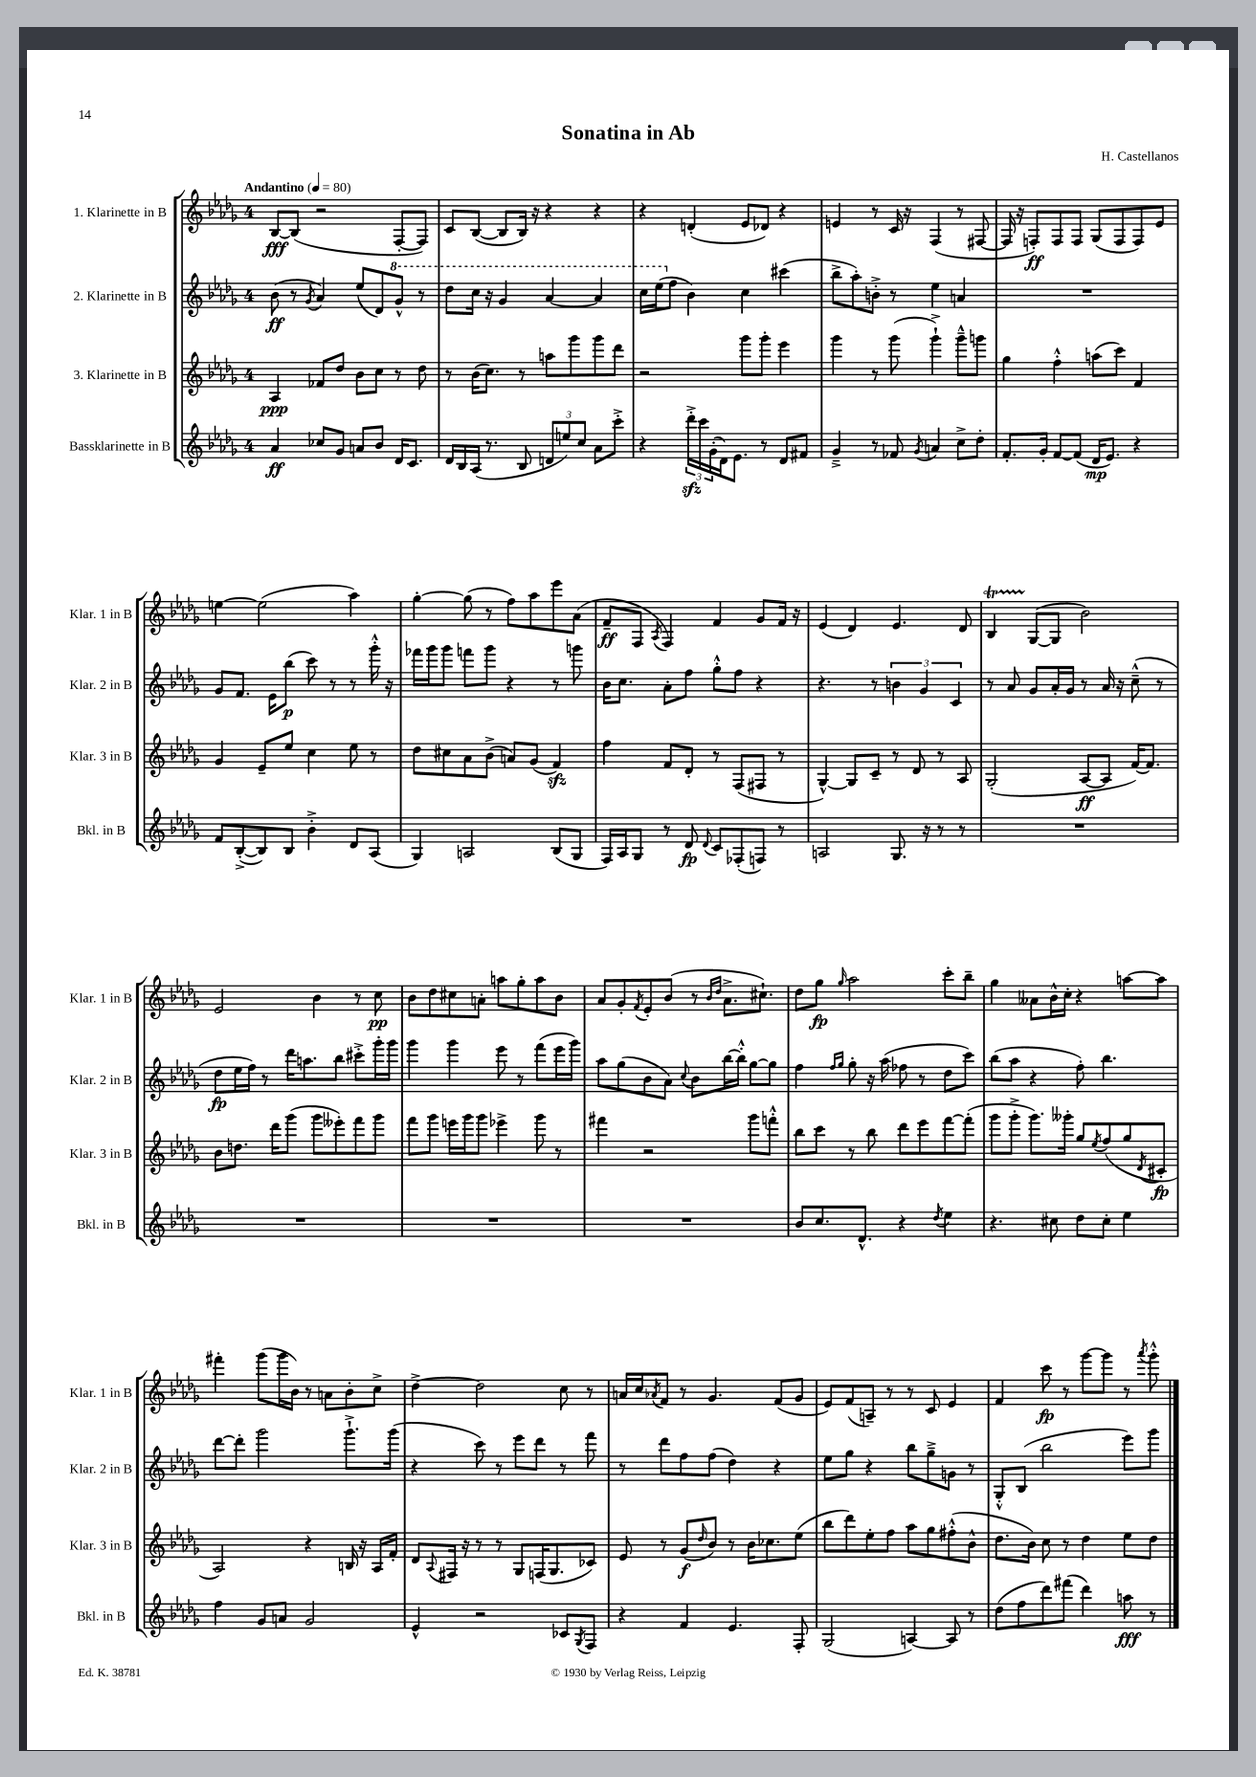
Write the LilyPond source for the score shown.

\header { title = "Sonatina in Ab" composer = "H. Castellanos" }
<<
\new StaffGroup <<
\new Staff = "s0" \with { instrumentName = "1. Klarinette in B" shortInstrumentName = "Klar. 1 in B" } {
    \clef treble \key des \major \once \override Staff.TimeSignature.style = #'single-digit \time 4/4 \tempo "Andantino" 4 = 80
    bes8~\fff bes8( r2 f8~-. f8) |
    c'8 bes8~( bes8 bes16) r16 r4 r4 |
    r4 d'4-.( ees'8 des'8) r4 |
    e'4 r8 c'16 r16 f4( r8 fis8~ |
    fis16 r16 f8-.\ff) f8 f8 ges8( f8 f8) ees'8 |
    e''4~ e''2( aes''4) |
    ges''4~-. ges''8( r8 f''8) aes''8 ees'''8 aes'8( |
    f'8--\ff f8 \acciaccatura { aes8 } f4) f'4 ges'8 f'16 r16 |
    ees'4( des'4) ees'4. des'8 |
    bes4\startTrillSpan ges8~\stopTrillSpan( ges8 bes'2) |
    ees'2 bes'4 r8 c''8\pp |
    bes'8 des''8 cis''8 a'8-. a''8 ges''8-. a''8 bes'8 |
    aes'8 ges'8-. \acciaccatura { f'8 } ees'8-. bes'8( r8 \grace { bes'16 des''16 } aes'8.-> cis''8.-!) |
    des''8 ges''8\fp \grace { ges''16 } aes''2 c'''8-. bes''8-- |
    ges''4 aeses'8 bes'16-^ c''16-. r4 a''8~ a''8 |
    fis'''4-. ges'''8( ges'''16 bes'16) r8 a'8 bes'8-. c''8-> |
    des''4~-> des''2 c''8 r8 |
    a'16 c''16 \acciaccatura { aes'8 } f'8 r8 ges'4. f'8( ges'8 |
    ees'8) f'8( a8--) r8 r8 c'8 ees'4 |
    f'4 c'''8\fp r8 ges'''8~ ges'''8 r8 \acciaccatura { aes'''8 } ges'''8-.-^ \bar "|." |
}
\new Staff = "s1" \with { instrumentName = "2. Klarinette in B" shortInstrumentName = "Klar. 2 in B" } {
    \clef treble \key des \major \once \override Staff.TimeSignature.style = #'single-digit \time 4/4
    bes'8\ff( r8 \acciaccatura { ges'8 } aes'4) ees''8( des'8) \ottava #1 ges''8-^ r8 |
    des'''8 c'''16 r16 ges''4 aes''4~ aes''4 |
    c'''16 ees'''16( \ottava #0 f''8 bes'4) c''4 cis'''4( |
    bes''8-> aes''8-.) b'8-.-> r8 ees''4 a'4 |
    R1 |
    ges'8 f'8. ees'16 bes''8\p( c'''8) r8 r8 ges'''16-.-^ r16 |
    fes'''16 ges'''16 ges'''8 f'''8 ges'''8 r4 r8 g'''8 |
    bes'16 c''8. aes'8-. f''8 ges''8-.-^ f''8 r4 |
    r4. r8 \tuplet 3/2 { b'4 ges'4 c'4 } |
    r8 aes'8 ges'8 aes'16-. ges'16 r8 aes'16 r16 c''8---^( r8 |
    des''8\fp ees''16 f''16) r8 des'''16 a''8. bes''8 cis'''8-.-> ges'''16-. ges'''16 |
    ges'''4 ges'''4 ees'''8 r8 f'''8( ees'''16 ges'''16) |
    aes''8 ges''8( bes'8 aes'8) \appoggiatura { c''8 } bes'8 bes''16~ bes''16-.-^ ges''8~ ges''8 |
    f''4 \grace { f''16 ges''16 } ges''8-. r16 aes''16( fes''8 r8 des''8 c'''8) |
    bes''8( aes''8 r4 f''8-.) bes''4. |
    des'''8~ des'''8-. ges'''2 ges'''8.-!-> ges'''16( |
    r4 c'''8) r8 ees'''8 des'''8 r8 f'''8 |
    r8 des'''8 f''8 f''8( des''4) r4 |
    ees''8 ges''8 r4 bes''8 ges''8---> g'8 r8 |
    ges8-.-^ bes8( bes''2 ees'''8) ges'''8 \bar "|." |
}
\new Staff = "s2" \with { instrumentName = "3. Klarinette in B" shortInstrumentName = "Klar. 3 in B" } {
    \clef treble \key des \major \once \override Staff.TimeSignature.style = #'single-digit \time 4/4
    aes4\ppp fes'8 des''8 bes'8 c''8 r8 des''8 |
    r8 bes'16( c''8.) r8 a''8 ges'''8 ges'''8 des'''8 |
    r2 ges'''8 ges'''8-. ees'''4 |
    ges'''4 r8 ges'''8( ges'''4-!->) ges'''8---^ g'''8 |
    ges''4 f''4-.-^ a''8( c'''8) f'4 |
    ges'4 ees'8-- ees''8 c''4 ees''8 r8 |
    des''8 cis''8 aes'8 bes'8->( a'8) ges'8( f'4\sfz) |
    f''4 f'8 des'8-. r8 f8( fis8 r8 |
    ges4~-^) ges8 c'8-- r8 des'8 r8 aes8 |
    ges2-.( aes8~\ff aes8 f'16~) f'8. |
    bes'8 d''8. des'''16 ges'''8( ges'''8 eeses'''8-.) f'''8 ges'''8 |
    f'''8 ges'''8 e'''16 ges'''16 ges'''8 ees'''4-> ges'''8 r8 |
    fis'''4 r2 ges'''8 f'''8-.-^ |
    bes''8 c'''8 r8 bes''8 des'''8 ees'''8 f'''8~ f'''8-.( |
    ges'''8 ges'''8-.-> ges'''8.) geses'''16-. ges''8 \acciaccatura { ees''8 } f''8( ges''8 \acciaccatura { des'8 } cis'8-.\fp |
    aes2) r4 b16 r16 aes16 f'16-. |
    des'8 \appoggiatura { aes8 } fis16 r16 r8 r8 ges8 f16( ges8. ces'8) |
    ees'8 r8 ges'8\f( \grace { des''16 } bes'8) r8 bes'16 ces''8. ees''8( |
    bes''8 des'''8) ees''8-. f''8 aes''8 ges''8 fis''8-.-^( bes'8-^ |
    des''8. bes'16) c''8 r8 des''4 ees''8 des''8 \bar "|." |
}
\new Staff = "s3" \with { instrumentName = "Bassklarinette in B" shortInstrumentName = "Bkl. in B" } {
    \clef treble \key des \major \once \override Staff.TimeSignature.style = #'single-digit \time 4/4
    aes'4\ff ces''8 ges'8 a'8 bes'8 des'16 c'8. |
    des'16 bes16 aes16( r8. bes8 \tuplet 3/2 { d'8 e''8) c''8 } aes'8 c'''8-.-> |
    r4 \tuplet 3/2 { des'''16-.->\sfz c'''16 ges'16-.( } des'16) ees'8. r8 des'8 fis'8 |
    ges'4---> r8 fes'8 \acciaccatura { ges'8 } a'4 c''8-> des''8-. |
    f'8.-. ges'16-. f'8~ f'8( des'16\mp ees'8.) r4 |
    f'8 bes8~-.->( bes8) bes8 bes'4-.-> des'8 aes8( |
    ges4) a2 bes8( ges8 |
    f16) aes16 ges8 r8 des'8\fp \appoggiatura { des'8 } c'8 fes8-.( f8) r8 |
    a2 ges8. r16 r8 r8 |
    R1 |
    R1 |
    R1 |
    R1 |
    bes'8 c''8. des'8.-^ r4 \acciaccatura { des''8 } ees''4 |
    r4. cis''8 des''8 cis''8-. ees''4 |
    f''4 ges'8 a'8 ges'2 |
    ees'4-^ r2 ces'8 \acciaccatura { ges8 } f8 |
    r4 f'4 ees'4. f8-. |
    ges2( a4~) a8 r8 |
    des''8( f''8 des'''8) fis'''8( des'''4) a''8\fff r8 \bar "|." |
}
>>
>>
\layout { \context { \Score \remove "Bar_number_engraver" } }
